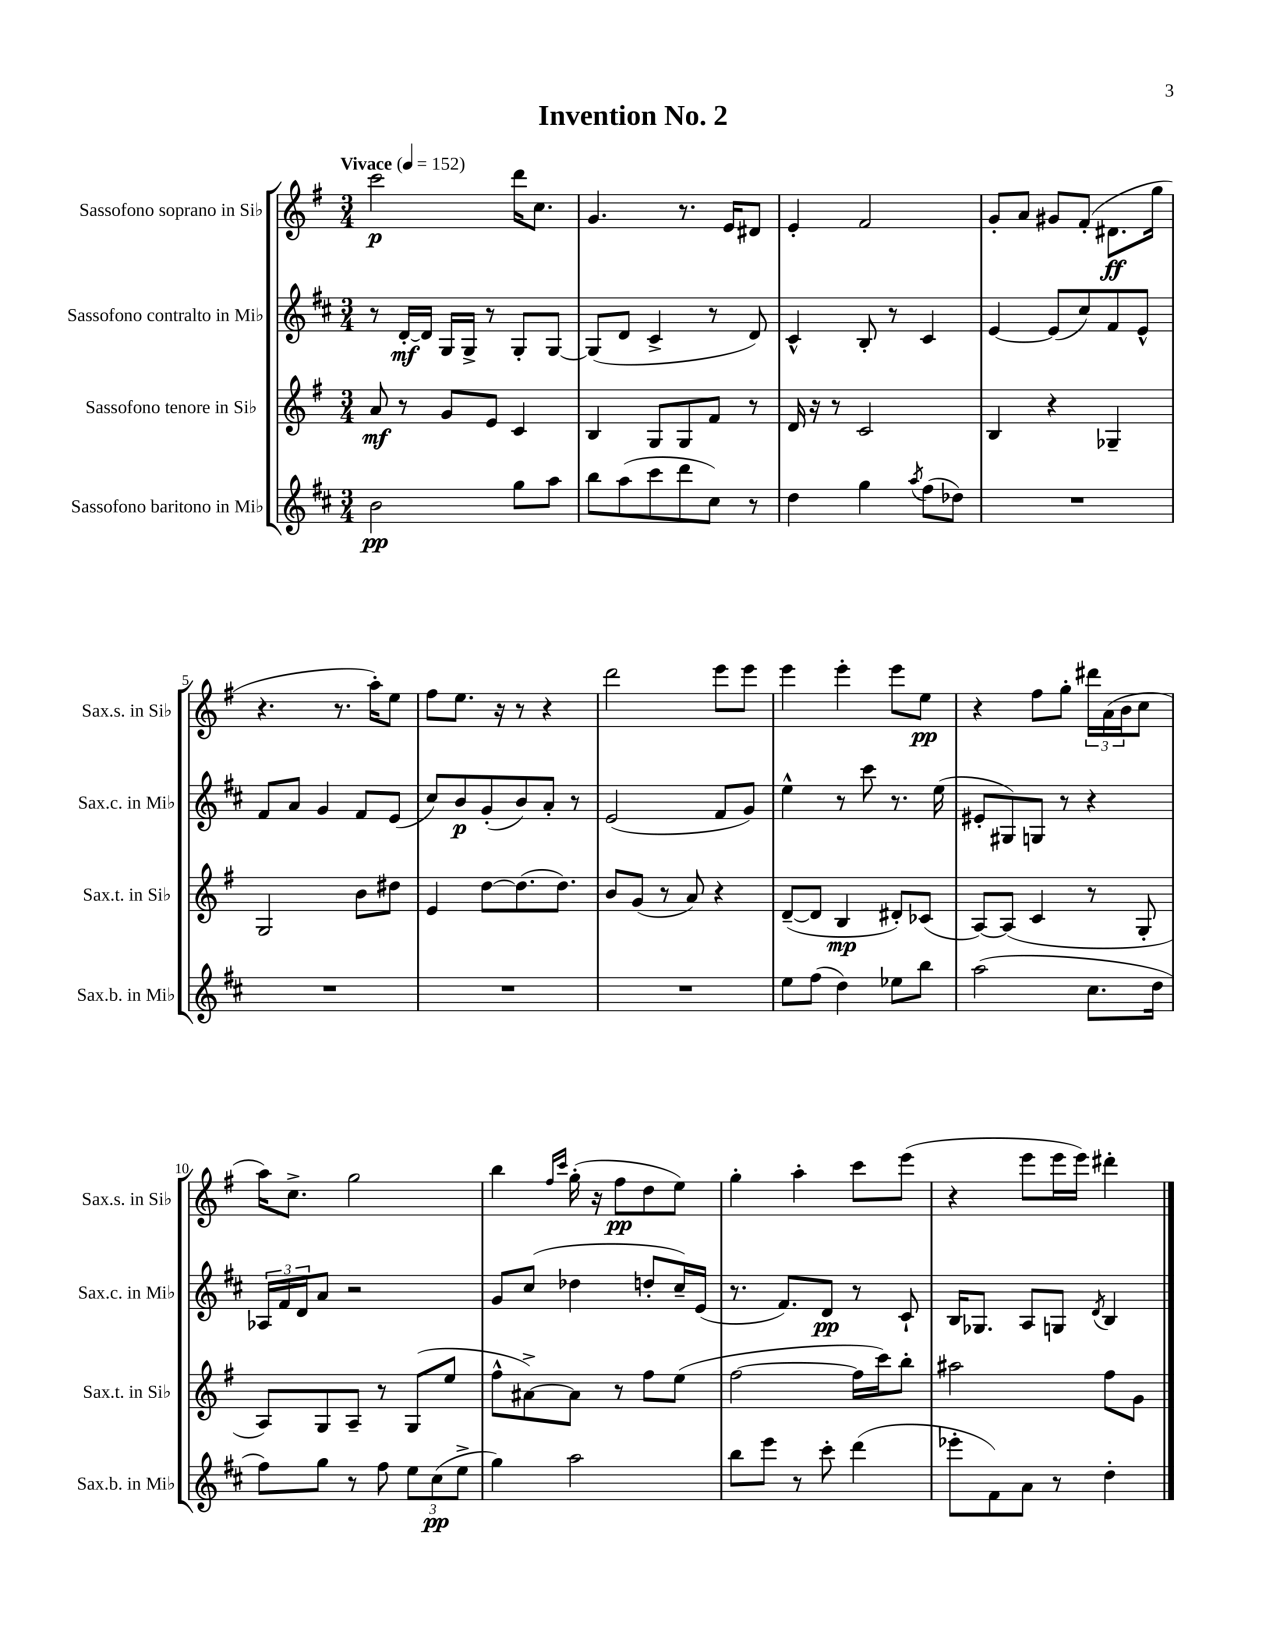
\header { title = "Invention No. 2" }
<<
\new StaffGroup <<
\new Staff = "s0" \with { instrumentName = "Sassofono soprano in Sib" shortInstrumentName = "Sax.s. in Sib" } {
    \clef treble \key g \major \numericTimeSignature \time 3/4 \tempo "Vivace" 4 = 152
    c'''2\p d'''16 c''8. |
    g'4. r8. e'16 dis'8 |
    e'4-. fis'2 |
    g'8-. a'8 gis'8 fis'8-.( dis'8.\ff g''16 |
    r4. r8. a''16-.) e''8 |
    fis''8 e''8. r16 r8 r4 |
    d'''2 e'''8 e'''8 |
    e'''4 e'''4-. e'''8 e''8\pp |
    r4 fis''8 g''8-. \tuplet 3/2 { dis'''16 a'16( b'16 } c''8 |
    a''16) c''8.-> g''2 |
    b''4 \grace { fis''16 c'''16 } g''16-.( r16 fis''8\pp d''8 e''8) |
    g''4-. a''4-. c'''8 e'''8( |
    r4 e'''8 e'''16 e'''16) dis'''4-. \bar "|." |
}
\new Staff = "s1" \with { instrumentName = "Sassofono contralto in Mib" shortInstrumentName = "Sax.c. in Mib" } {
    \clef treble \key d \major \numericTimeSignature \time 3/4
    r8 d'16~-.\mf d'16 g16 g16-> r8 g8-. g8~ |
    g8( d'8 cis'4-> r8 d'8) |
    cis'4-^ b8-. r8 cis'4 |
    e'4~ e'8( cis''8) fis'8 e'8-^ |
    fis'8 a'8 g'4 fis'8 e'8( |
    cis''8) b'8\p g'8-.( b'8) a'8-. r8 |
    e'2( fis'8 g'8) |
    e''4-^ r8 cis'''8 r8. e''16( |
    eis'8-. gis8) g8 r8 r4 |
    \tuplet 3/2 { aes16 fis'16 d'16 } a'8 r2 |
    g'8 cis''8( des''4 d''8-. cis''16--) e'16( |
    r8. fis'8.) d'8\pp r8 cis'8-! |
    b16 ges8. a8 g8 \acciaccatura { d'8 } b4 \bar "|." |
}
\new Staff = "s2" \with { instrumentName = "Sassofono tenore in Sib" shortInstrumentName = "Sax.t. in Sib" } {
    \clef treble \key g \major \numericTimeSignature \time 3/4
    a'8\mf r8 g'8 e'8 c'4 |
    b4 g8 g8 fis'8 r8 |
    d'16 r16 r8 c'2 |
    b4 r4 ges4-- |
    g2 b'8 dis''8 |
    e'4 d''8~ d''8.( d''8.) |
    b'8 g'8( r8 a'8) r4 |
    d'8~--( d'8 b4\mp dis'8-.) ces'8( |
    a8~) a8( c'4 r8 g8-. |
    a8) g8 a8-- r8 g8( e''8 |
    fis''8-^ ais'8~->) ais'8 r8 fis''8 e''8( |
    fis''2~ fis''16 c'''16) b''8-. |
    ais''2 fis''8 g'8 \bar "|." |
}
\new Staff = "s3" \with { instrumentName = "Sassofono baritono in Mib" shortInstrumentName = "Sax.b. in Mib" } {
    \clef treble \key d \major \numericTimeSignature \time 3/4
    b'2\pp g''8 a''8 |
    b''8 a''8( cis'''8 d'''8 cis''8) r8 |
    d''4 g''4 \acciaccatura { a''8 } fis''8( des''8) |
    R2. |
    R2. |
    R2. |
    R2. |
    e''8 fis''8( d''4) ees''8 b''8 |
    a''2( cis''8. d''16 |
    fis''8) g''8 r8 fis''8 \tuplet 3/2 { e''8 cis''8\pp( e''8-> } |
    g''4) a''2 |
    b''8 e'''8 r8 cis'''8-. d'''4( |
    ees'''8-. fis'8) a'8 r8 d''4-. \bar "|." |
}
>>
>>
